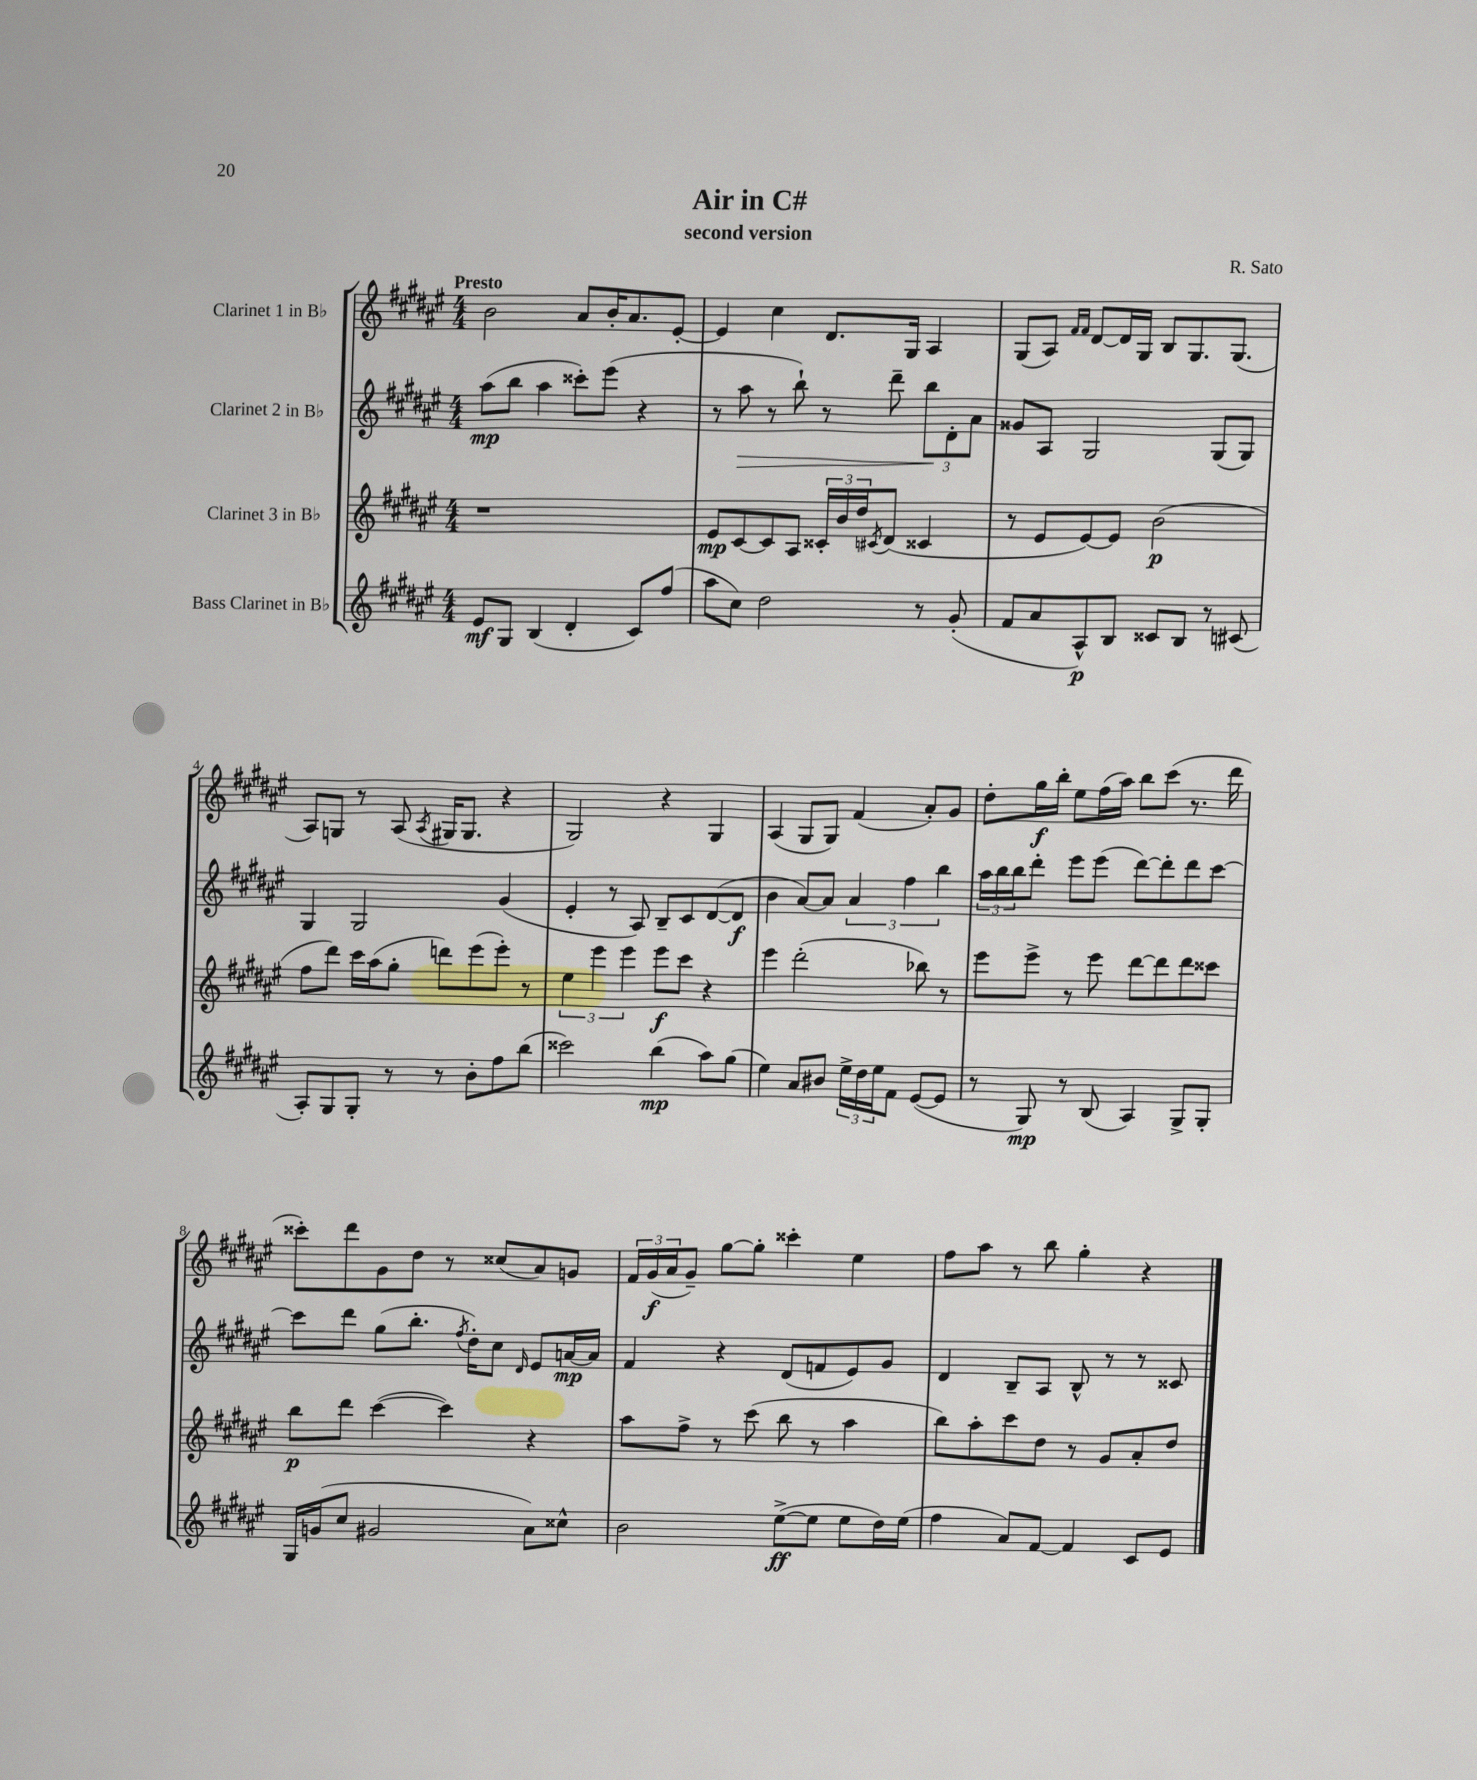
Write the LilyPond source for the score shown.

\header { title = "Air in C#" composer = "R. Sato" subtitle = "second version" }
<<
\new StaffGroup <<
\new Staff = "s0" \with { instrumentName = "Clarinet 1 in Bb" } {
    \clef treble \key fis \major \numericTimeSignature \time 4/4 \tempo "Presto"
    b'2 ais'8 b'16-. ais'8. eis'8~-. |
    eis'4 cis''4 dis'8. gis16 ais4 |
    gis8( ais8) \grace { fis'16 fis'16 } dis'8~ dis'16 gis16 b8 gis8. gis8.( |
    ais8) g8 r8 ais8( \acciaccatura { ais8 } gis16 gis8. r4 |
    gis2) r4 gis4 |
    ais4( gis8 gis8) fis'4( ais'8-.) gis'8 |
    dis''8-. gis''16\f b''16-. eis''8 fis''16( ais''16) b''8 cis'''8( r8. dis'''16 |
    cisis'''8-.) dis'''8 gis'8 dis''8 r8 cisis''8( ais'8) g'8 |
    \tuplet 3/2 { fis'16 gis'16\f( ais'16 } gis'8--) gis''8~ gis''8-. cisis'''4-. eis''4 |
    fis''8 ais''8 r8 b''8 gis''4-. r4 \bar "|." |
}
\new Staff = "s1" \with { instrumentName = "Clarinet 2 in Bb" } {
    \clef treble \key fis \major \numericTimeSignature \time 4/4
    ais''8\mp( b''8 ais''4 cisis'''8-.) eis'''8( r4 |
    r8 ais''8\> r8 b''8-!) r8 dis'''8-- \tuplet 3/2 { b''8\! dis'8-. ais'8 } |
    gisis'8 ais8 gis2 gis8( gis8) |
    gis4 gis2 gis'4( |
    eis'4-. r8 ais8) b8-- cis'8 dis'8~( dis'8\f |
    b'4 ais'8~) ais'8 \tuplet 3/2 { ais'4 fis''4 b''4 } |
    \tuplet 3/2 { ais''16 b''16 b''16 } dis'''8-. eis'''8 eis'''8( dis'''8~) dis'''8-. dis'''8 cis'''8~ |
    cis'''8 dis'''8 gis''8( b''8.-. \acciaccatura { fis''8 } dis''16-.) cis''8 \grace { dis'16 } eis'8 a'16~\mp a'16 |
    fis'4 r4 dis'8( f'8 eis'8) gis'8 |
    dis'4 b8-- ais8 b8-^ r8 r8 cisis'8 \bar "|." |
}
\new Staff = "s2" \with { instrumentName = "Clarinet 3 in Bb" } {
    \clef treble \key fis \major \numericTimeSignature \time 4/4
    r1 |
    eis'8\mp cis'8~ cis'8 ais8 \tuplet 3/2 { cisis'16-. b'16 dis''16 } \acciaccatura { cis'8 } dis'8( cisis'4 |
    r8 eis'8 eis'8~) eis'8 b'2\p( |
    fis''8 dis'''8) cis'''16 ais''16( gis''8-. d'''8) eis'''8( eis'''8-.) r8 |
    \tuplet 3/2 { eis''4 eis'''4 eis'''4 } eis'''8\f cis'''8 r4 |
    eis'''4 dis'''2-.( bes''8) r8 |
    eis'''8 eis'''8-> r8 eis'''8 dis'''8~ dis'''8 dis'''8 cisis'''8 |
    b''8\p dis'''8 cis'''4~( cis'''4) r4 |
    ais''8 fis''8-> r8 cis'''8( b''8 r8 ais''4 |
    b''8) ais''8-. cis'''8 dis''8 r8 gis'8 ais'8-. dis''8 \bar "|." |
}
\new Staff = "s3" \with { instrumentName = "Bass Clarinet in Bb" } {
    \clef treble \key fis \major \numericTimeSignature \time 4/4
    eis'8\mf gis8 b4( dis'4-. cis'8) fis''8( |
    ais''8 cis''8) dis''2 r8 gis'8-.( |
    fis'8 ais'8 ais8-^\p) b8 cisis'8 b8 r8 cis'8( |
    ais8-.) gis8 gis8-. r8 r8 b'8-. fis''8 b''8( |
    cisis'''2) b''4\mp( ais''8) gis''8( |
    eis''4) ais'8 bis'8 \tuplet 3/2 { eis''16-> dis''16 eis''16 } fis'8 eis'8~( eis'8 |
    r8 gis8\mp) r8 b8( ais4) gis8-> gis8-. |
    gis16 g'16( cis''8 gis'2 ais'8) cisis''8-^ |
    b'2 eis''8~->\ff( eis''8 eis''8 dis''16) eis''16( |
    fis''4 ais'8) fis'8~ fis'4 cis'8 eis'8 \bar "|." |
}
>>
>>
